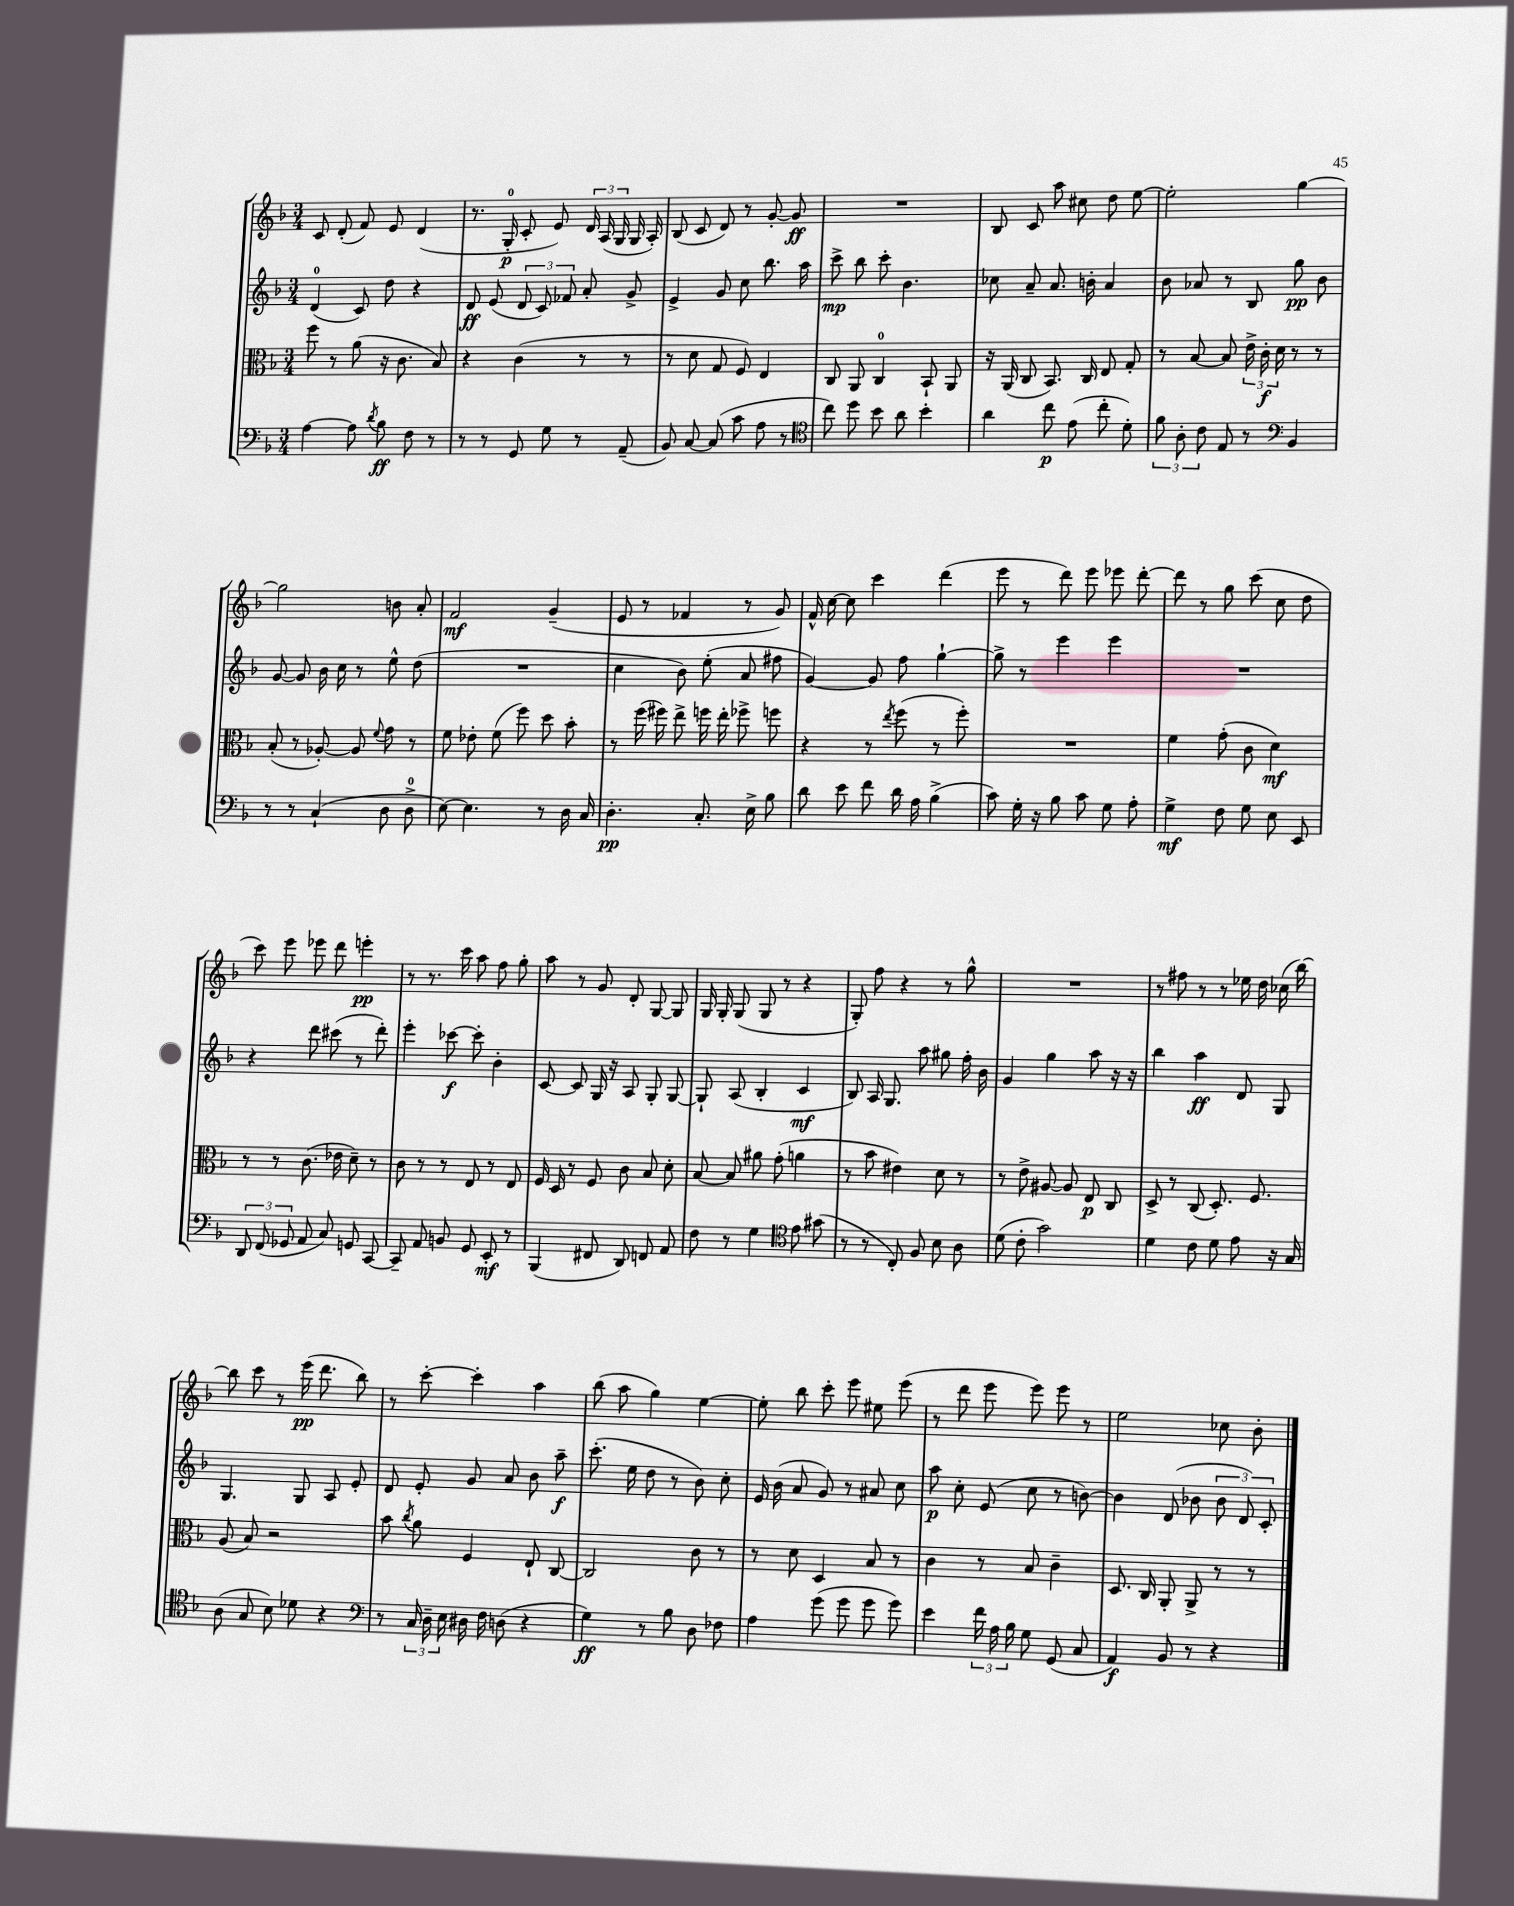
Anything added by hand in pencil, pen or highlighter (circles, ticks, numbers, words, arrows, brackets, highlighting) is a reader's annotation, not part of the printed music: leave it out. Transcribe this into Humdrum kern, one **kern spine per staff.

**kern	**kern	**kern	**kern
*staff4	*staff3	*staff2	*staff1
*clefF4	*clefC3	*clefG2	*clefG2
*k[b-]	*k[b-]	*k[b-]	*k[b-]
*M3/4	*M3/4	*M3/4	*M3/4
[4A	8ff	(4d	8c
.	8r	.	(8d'
8A]	(8a	8c)	8f)
8qd	.	.	.
8B-	16r	8dd	8e
.	8.c	.	.
8F	.	4r	(4d
8r	8B-)	.	.
=	=	=	=
8r	4r	8d	8.r
8r	.	(8e	.
.	.	.	16G'
8GG	(4c	12d	8c'
.	.	12c)	.
8G	.	.	8e)
.	.	12f-	.
8r	8r	8a'	24d
.	.	.	(24A
.	.	.	24G
(8AA~	8r	8g^	16G
.	.	.	16A')
=	=	=	=
8BB-)	8r	4e^	(8B-
[8C	8d	.	8c
(8C]	8G	8g	8d)
8c	8F)	8cc	8r
8A	4E	8.bb-	[8g'
8r	.	.	8g]
.	.	16aa	.
=	=	=	=
*clefC4	*	*	*
8cc)	8C	8ccc^	2.r
8dd	8AA	8bb-	.
8b-	4C	8ccc'	.
8a	.	4.b-	.
4b-'	8BB-`	.	.
.	8AA	.	.
=	=	=	=
4a	16r	8cc-	8B-
.	(16AA	.	.
.	8C	8a~	8c
8cc	8.BB-)	8.a	8aa
(8e	.	.	8cc#
.	16C	16b'	.
8cc'	8E	4a	8dd
8d')	8G'	.	[8ee
=	=	=	=
12f	8r	8b-	2ee']
12A'	.	.	.
.	[8B-	8a-	.
12c	.	.	.
8E	8B-]	8r	.
8r	24e^	8B-	.
.	24c'	.	.
.	24d	.	.
*clefF4	*	*	*
4BB-	8r	8gg	[4gg
.	8r	8b-	.
=	=	=	=
8r	(8B-'	[8g	2gg]
8r	8r	8g]	.
(4C`	[8A-')	16b-	.
.	.	16cc	.
.	8A-]	8r	.
.	8qqf	.	.
8D	8g	8ee^^	8b
8D^	8r	(8dd	8a'
=	=	=	=
[8E)	8f	2.r	2f
4.E]	8e-'	.	.
.	(8f	.	.
.	8ff)	.	.
8r	8dd	.	(4g~
16D	8b-'	.	.
16C	.	.	.
=	=	=	=
4.D'	8r	4cc	8e
.	(16ff	.	8r
.	16ff#)	.	.
.	8ee^	8b-)	4f-
8.C'	16ff	(8ee'	.
.	16ee'	.	.
.	8ff-^	8a	8r
16E^	.	.	.
8B-	8ff	8ff#	8g)
=	=	=	=
8d	4r	[4g)	16f^^
.	.	.	[16cc
8e	.	.	8cc]
8f	8r	8g]	4ccc
.	8qee	.	.
16d	(8ff	8ff	.
16A	.	.	.
(4B-^	8r	[4gg`	(4ddd
.	8ff')	.	.
=	=	=	=
8c)	2.r	8gg^]	8eee
16G'	.	8r	8r
16r	.	.	.
8B-	.	4eee	8ddd)
8c	.	.	8eee
8G	.	4eee	8eee-
8A'	.	.	[8ddd'
=	=	=	=
4G^	4f	2.r	8ddd]
.	.	.	8r
8F	(8g'	.	8gg
8G	8c	.	(8ccc
8E	4d)	.	8cc
8EE	.	.	8dd
=	=	=	=
12DD	8r	4r	8ccc)
(12FF	.	.	.
.	8r	.	8eee
12GG-	.	.	.
8AA	(8.c	8ddd	8eee-
8C)	.	(8ccc#	8ddd
.	16e-	.	.
8GG	8d~)	8r	4eee'
[8CC	8r	8ddd')	.
=	=	=	=
8CC~]	8c	4eee'	8r
8AA	8r	.	8.r
8BB	8r	[8ccc-	.
.	.	.	16ccc
8GG	8E	8ccc-']	8aa
8EE'	8r	4b-'	8ff
8r	8E	.	8gg'
=	=	=	=
(4BBB-	16F	[8c	8aa
.	16D	.	.
.	8r	8c]	8r
8FF#	8F	16G	8g
.	.	16r	.
8DD)	8c	8A	8d'
8FF	8B-	8G'	[8G
8AA	8d'	[8G	8G]
=	=	=	=
8F	[8B-	8G`]	16G
.	.	.	16G'
8r	8B-]	(8A	(8G
4G	8a#	4B-'	8G
.	(8g'	.	8r
*clefC4	*	*	*
8e	4a	4c	4r
(8g#	.	.	.
=	=	=	=
8r	8r	8B-)	8G')
8r	8b-	16A	8ff
.	.	8.G	.
8C')	4e#)	.	4r
8F	.	8aa	.
8B-	8d	8gg#	8r
8A	8r	16ff'	8gg^^
.	.	16b-	.
=	=	=	=
(8d	8r	4g	2.r
8c'	8e^	.	.
2g)	[8A#	4gg	.
.	8A#]	.	.
.	8E	8aa	.
.	8C	16r	.
.	.	16r	.
=	=	=	=
4d	8D^	4bb-	8r
.	8r	.	8ff#
8c	(8C	4aa	8r
8d	8.D')	.	8r
8e	.	8d	16ee-
.	8.F	.	16dd
16r	.	8G	(16cc-
16G	.	.	[16bb-)
=	=	=	=
(8A	(8A	4.G	8bb-]
8G	8B-)	.	8ccc
8B-)	2r	.	8r
8d-	.	8G	(16eee
.	.	.	8.ddd
4r	.	8A	.
.	.	8e'	8bb-)
=	=	=	=
*clefF4	*	*	*
8r	8b-	8d	8r
.	8qcc	.	.
24C	8a	8e'	[8ccc'
24D~	.	.	.
24E	.	.	.
16D#	4F	8g	4ccc']
16F	.	.	.
(8D	.	8a	.
4r	8E`	8b-	4aa
.	[8C	8aa~	.
=	=	=	=
4G)	2C]	(8.ccc'	(8bb-
.	.	.	8aa
.	.	16ee	.
8r	.	8dd	4gg)
8B-	.	8r	.
8D	8c	8b-)	[4ee
8F-	8r	8cc'	.
=	=	=	=
4A	8r	16e	8ee']
.	.	(16b-	.
.	8d	8a	8bb-
(8g	4D	8g)	8ccc'
8g	.	8r	8eee
8g	8B-	8a#	8ee#
8g)	8r	8cc	(8eee
=	=	=	=
4e	4c	8aa	8r
.	.	8cc'	8ddd
24f	8r	(8e	8eee
24A	.	.	.
24B-	.	.	.
8G	8B-	8cc	8eee)
(8GG	4c~	8r	8eee
8C	.	[8b)	8r
=	=	=	=
4AA)	8.D	4b]	2ee
.	16C	.	.
8BB-	8AA'	(8d	.
8r	8AA^	8b-	.
4r	8r	12b-	8cc-
.	.	12d)	.
.	8r	.	8b-'
.	.	12c'	.
==	==	==	==
*-	*-	*-	*-
